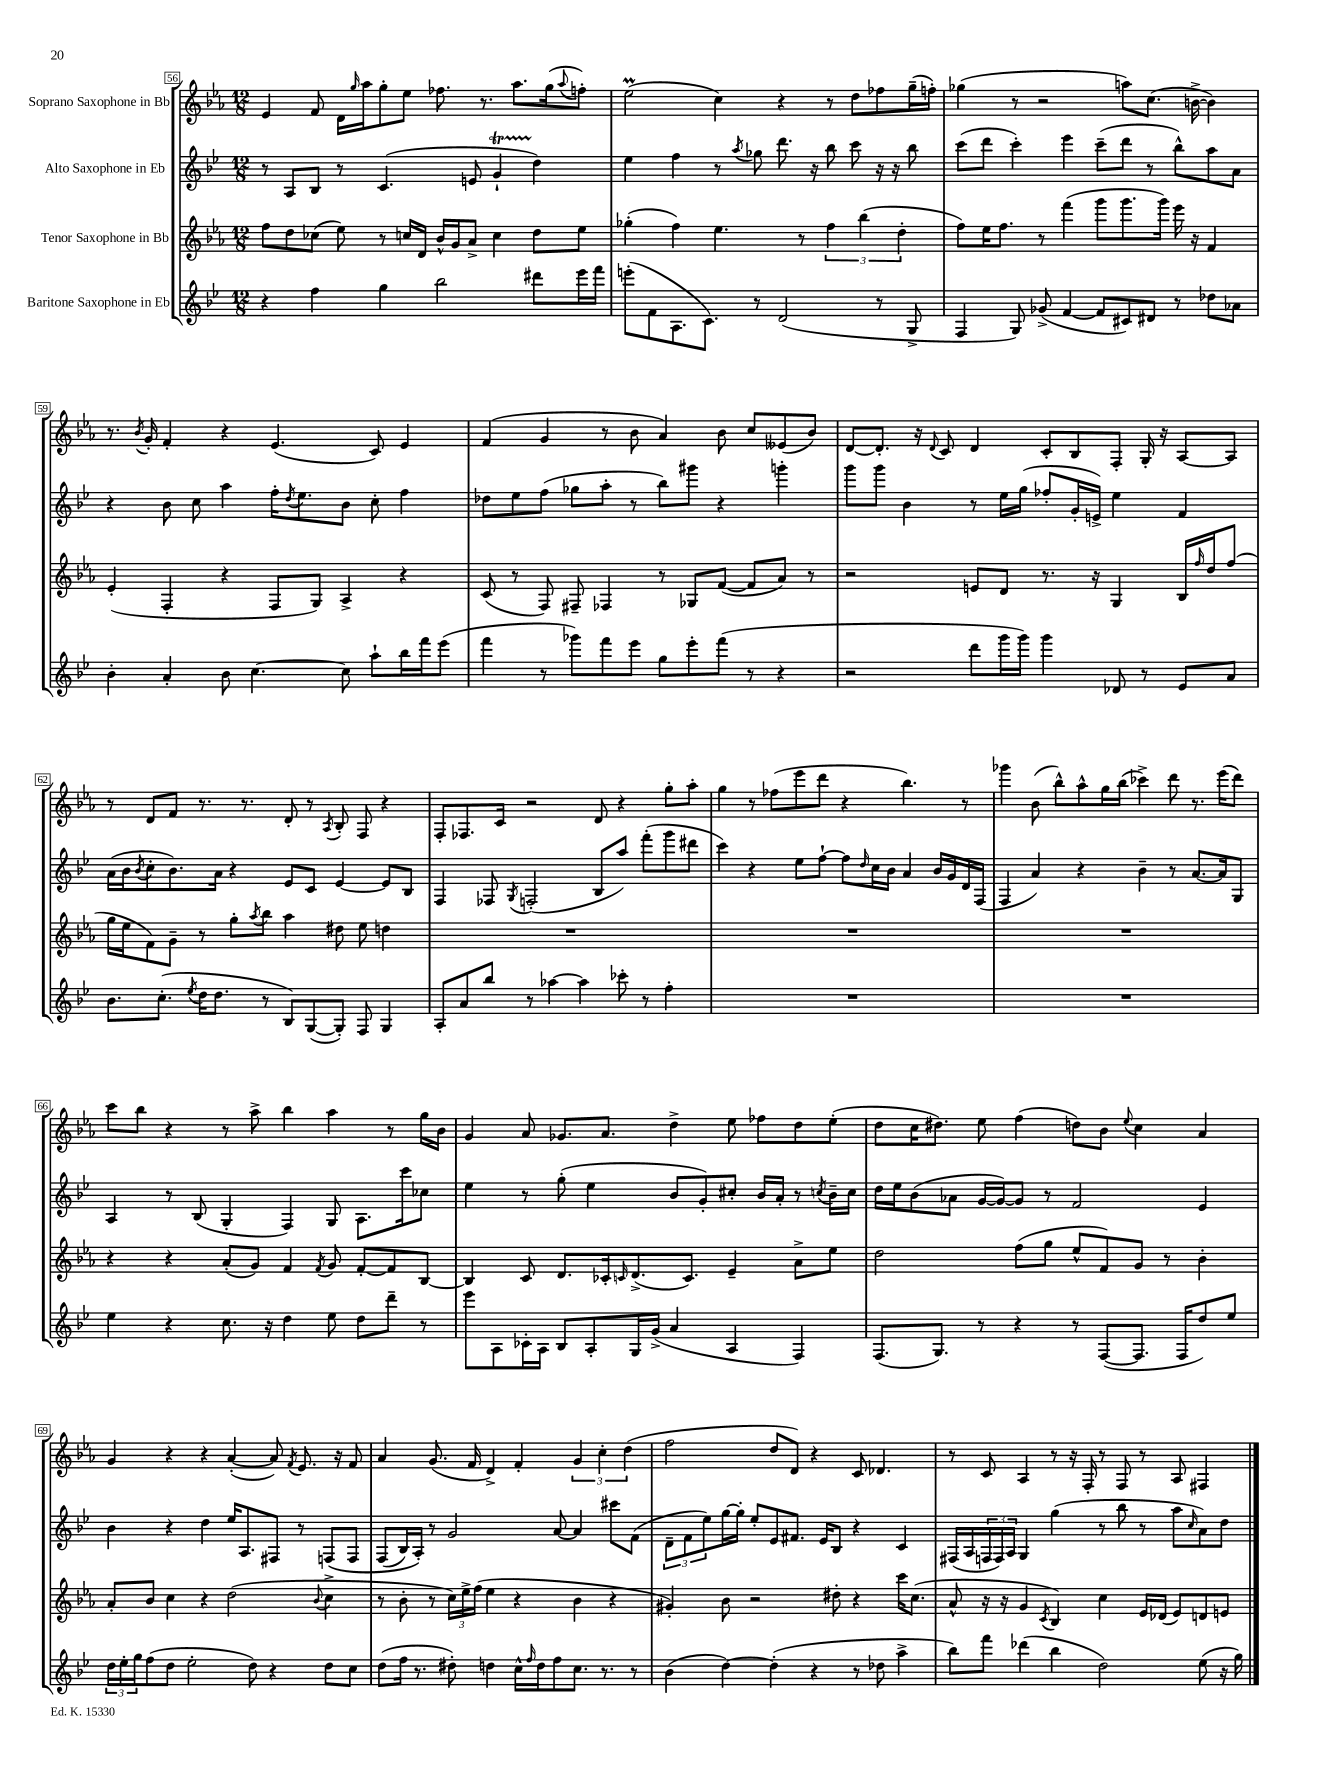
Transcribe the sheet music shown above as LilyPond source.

<<
\new StaffGroup <<
\new Staff = "s0" \with { instrumentName = "Soprano Saxophone in Bb" } {
    \clef treble \key ees \major \numericTimeSignature \time 12/8
    ees'4 f'8 d'16 \grace { g''16 } aes''16 g''8-. ees''8 fes''8. r8. aes''8. g''16( \appoggiatura { aes''8 } f''8-.) |
    ees''2\prall( c''4) r4 r8 d''8 fes''8 g''16--( f''16-.) |
    ges''4( r8 r2 a''8) c''8.( b'16~-> b'4) |
    r8. \acciaccatura { bes'8 } g'16-. f'4-. r4 ees'4.( c'8) ees'4 |
    f'4( g'4 r8 bes'8 aes'4) bes'8 c''8 eeses'8( bes'8) |
    d'8~ d'8.-. r16 \appoggiatura { d'8 } c'8 d'4 c'8-. bes8 f8-. g16-. r16 aes8~ aes8 |
    r8 d'8 f'8 r8. r8. d'8-. r8 \acciaccatura { aes8 } bes8-. f8 r4 |
    f8-. fes8. c'16 r2 d'8 r4 g''8-. aes''8-. |
    g''4 r8 fes''8( ees'''8 d'''8 r4 bes''4.) r8 |
    ges'''4 bes'8( bes''8-^) aes''8-^ g''16 bes''16( ces'''4->) d'''8 r8. ees'''16( d'''8) |
    c'''8 bes''8 r4 r8 aes''8-> bes''4 aes''4 r8 g''16 bes'16 |
    g'4 aes'8 ges'8. aes'8. d''4-> ees''8 fes''8 d''8 ees''8-.( |
    d''8 c''16 dis''8.) ees''8 f''4( d''8) bes'8 \appoggiatura { ees''8 } c''4 aes'4 |
    g'4 r4 r4 aes'4~-.( aes'8) \acciaccatura { f'8 } ees'8. r16 f'8 |
    aes'4 g'8.( f'16 d'4->) f'4-. \tuplet 3/2 { g'4 c''4-. d''4( } |
    f''2 d''8 d'8) r4 c'8 des'4. |
    r8 c'8 aes4 r8 r16 f16-. r8 f8 r8 aes8 fis4 \bar "|." |
}
\new Staff = "s1" \with { instrumentName = "Alto Saxophone in Eb" } {
    \clef treble \key bes \major \numericTimeSignature \time 12/8
    r8 a8 bes8 r8 c'4.( e'8 g'4-!\startTrillSpan d''4\stopTrillSpan) |
    ees''4 f''4 r8 \acciaccatura { a''8 } ges''8 d'''8. r16 bes''8 c'''8 r16 r16 bes''8 |
    c'''8( d'''8 c'''4-.) ees'''4 c'''8--( d'''8 r8 bes''8-^) a''8 a'8 |
    r4 bes'8 c''8 a''4 f''16-. \acciaccatura { d''8 } ees''8. bes'8 c''8-. f''4 |
    des''8 ees''8 f''8( ges''8 a''8-. r8 bes''8) gis'''8 r4 g'''4-. |
    g'''8 g'''8 bes'4 r8 ees''16 g''16( fes''8-. g'16-. e'16->) ees''4 f'4 |
    a'16( bes'16 \acciaccatura { bes'8 } c''8-. bes'8.) a'16 r4 ees'8 c'8 ees'4~ ees'8 bes8 |
    f4 fes8 \acciaccatura { g8 } f2-.( bes8 a''8) f'''8-.( g'''8 dis'''8 |
    c'''4) r4 ees''8 f''8~-! f''8 \grace { d''16 } c''16 bes'16 a'4 bes'16 g'16 d'16 f16( |
    f4 a'4) r4 bes'4-- r8 a'8.~ a'16 g8 |
    a4 r8 bes8( g4-. f4) g8 a8. c'''16 ces''8 |
    ees''4 r8 g''8-.( ees''4 bes'8 g'8-.) cis''8-. bes'16 a'16-. r8 \acciaccatura { c''8 } bes'16-- c''16 |
    d''16 ees''16 bes'8( aes'8 g'16~ g'16~) g'8 r8 f'2 ees'4 |
    bes'4 r4 d''4 ees''16 a8. fis8 r8 f8\( f8 |
    f8( bes16) a16-.\) r8 g'2 a'8~ a'4 cis'''8 f'8( |
    \tuplet 3/2 { d'8-- f'8 ees''8) } g''16~ g''16-. ees''8-. ees'8 fis'8. ees'16 bes8 r4 c'4 |
    fis16( a16 \tuplet 3/2 { f16 f16) a16 } g4 g''4( r8 bes''8 r8 a''8 \grace { c''16 } a'8) d''8 \bar "|." |
}
\new Staff = "s2" \with { instrumentName = "Tenor Saxophone in Bb" } {
    \clef treble \key ees \major \numericTimeSignature \time 12/8
    f''8 d''8 ces''8( ees''8) r8 c''16 d'16 bes'16-^ g'16 aes'8-> c''4 d''8 ees''8 |
    ges''4-.( f''4) ees''4. r8 \tuplet 3/2 { f''4 bes''4( d''4-. } |
    f''8) ees''16 f''8. r8 f'''4( g'''8 g'''8. g'''16) ees'''16 r16 f'4 |
    ees'4-.( f4-. r4 f8 g8) aes4-> r4 |
    c'8( r8 f8) fis8-- fes4 r8 ges8 f'8~( f'8 aes'8) r8 |
    r2 e'8 d'8 r8. r16 g4 bes16 \grace { f''16 } d''16 f''8( |
    g''16 ees''16 f'8) g'8-- r8 g''8-. \acciaccatura { aes''8 } bes''8 aes''4 dis''8 ees''8 d''4 |
    R1. |
    R1. |
    R1. |
    r4 r4 aes'8-.( g'8) f'4 \acciaccatura { f'8 } g'8 f'8~-. f'8 bes8~ |
    bes4 c'8 d'8. ces'16-. \grace { c'16 } d'8.->( c'8.) ees'4-- aes'8-> ees''8 |
    d''2 f''8( g''8 ees''8-^ f'8) g'8 r8 bes'4-. |
    aes'8-. bes'8 c''4 r4 d''2( \appoggiatura { bes'8 } c''4-> |
    r8 bes'8-. r8 \tuplet 3/2 { c''16) ees''16-> f''16( } ees''4 r4 bes'4 r4 |
    gis'4-.) bes'8 r2 dis''8-. r4 c'''16 c''8.( |
    aes'8-^ r16 r16 g'4 \acciaccatura { c'8 } bes4) c''4 ees'16 des'16( ees'8) d'8 e'8 \bar "|." |
}
\new Staff = "s3" \with { instrumentName = "Baritone Saxophone in Eb" } {
    \clef treble \key bes \major \numericTimeSignature \time 12/8
    r4 f''4 g''4 bes''2 dis'''8 ees'''16 f'''16 |
    e'''8-.( f'8 a8. c'8.) r8 d'2( r8 g8-> |
    f4 g8) ges'8->( f'4~ f'8 cis'8) dis'8 r8 des''8 aes'8 |
    bes'4-. a'4-. bes'8 c''4.~ c''8 a''8-! bes''16 f'''16 ees'''8( |
    f'''4 r8 ges'''8) f'''8 ees'''8 g''8 ees'''8-. f'''8( r8 r4 |
    r2 d'''8 g'''16 g'''16) g'''4 des'8 r8 ees'8 a'8 |
    bes'8. c''8.-.( \acciaccatura { ees''8 } d''16 d''8. r8 bes8) g8~( g8-.) f8 g4 |
    a8-. a'8 bes''8 r8 aes''4~ aes''4 ces'''8-. r8 f''4-. |
    R1. |
    R1. |
    ees''4 r4 c''8. r16 d''4 ees''8 d''8 d'''8-- r8 |
    ees'''8 a8 ces'16-. a16 bes8 a8-. g16 g'16->( a'4 a4 f4) |
    f8.( g8.) r8 r4 r8 f8~( f8. f16 d''8) ees''8 |
    \tuplet 3/2 { d''16 ees''16-. g''16 } f''8( d''8 ees''2-. d''8) r4 d''8 c''8 |
    d''8( f''16 r8. dis''8-.) d''4 c''16-^ \grace { f''16 } d''16 f''8 c''8. r8. r8 |
    bes'4( d''4~) d''4-.( r4 r8 des''8 a''4-> |
    bes''8) f'''8 des'''4( bes''4 d''2) ees''8( r16 g''16) \bar "|." |
}
>>
>>
\layout { \context { \Score currentBarNumber = #56 \override BarNumber.stencil = #(make-stencil-boxer 0.1 0.3 ly:text-interface::print) } }
